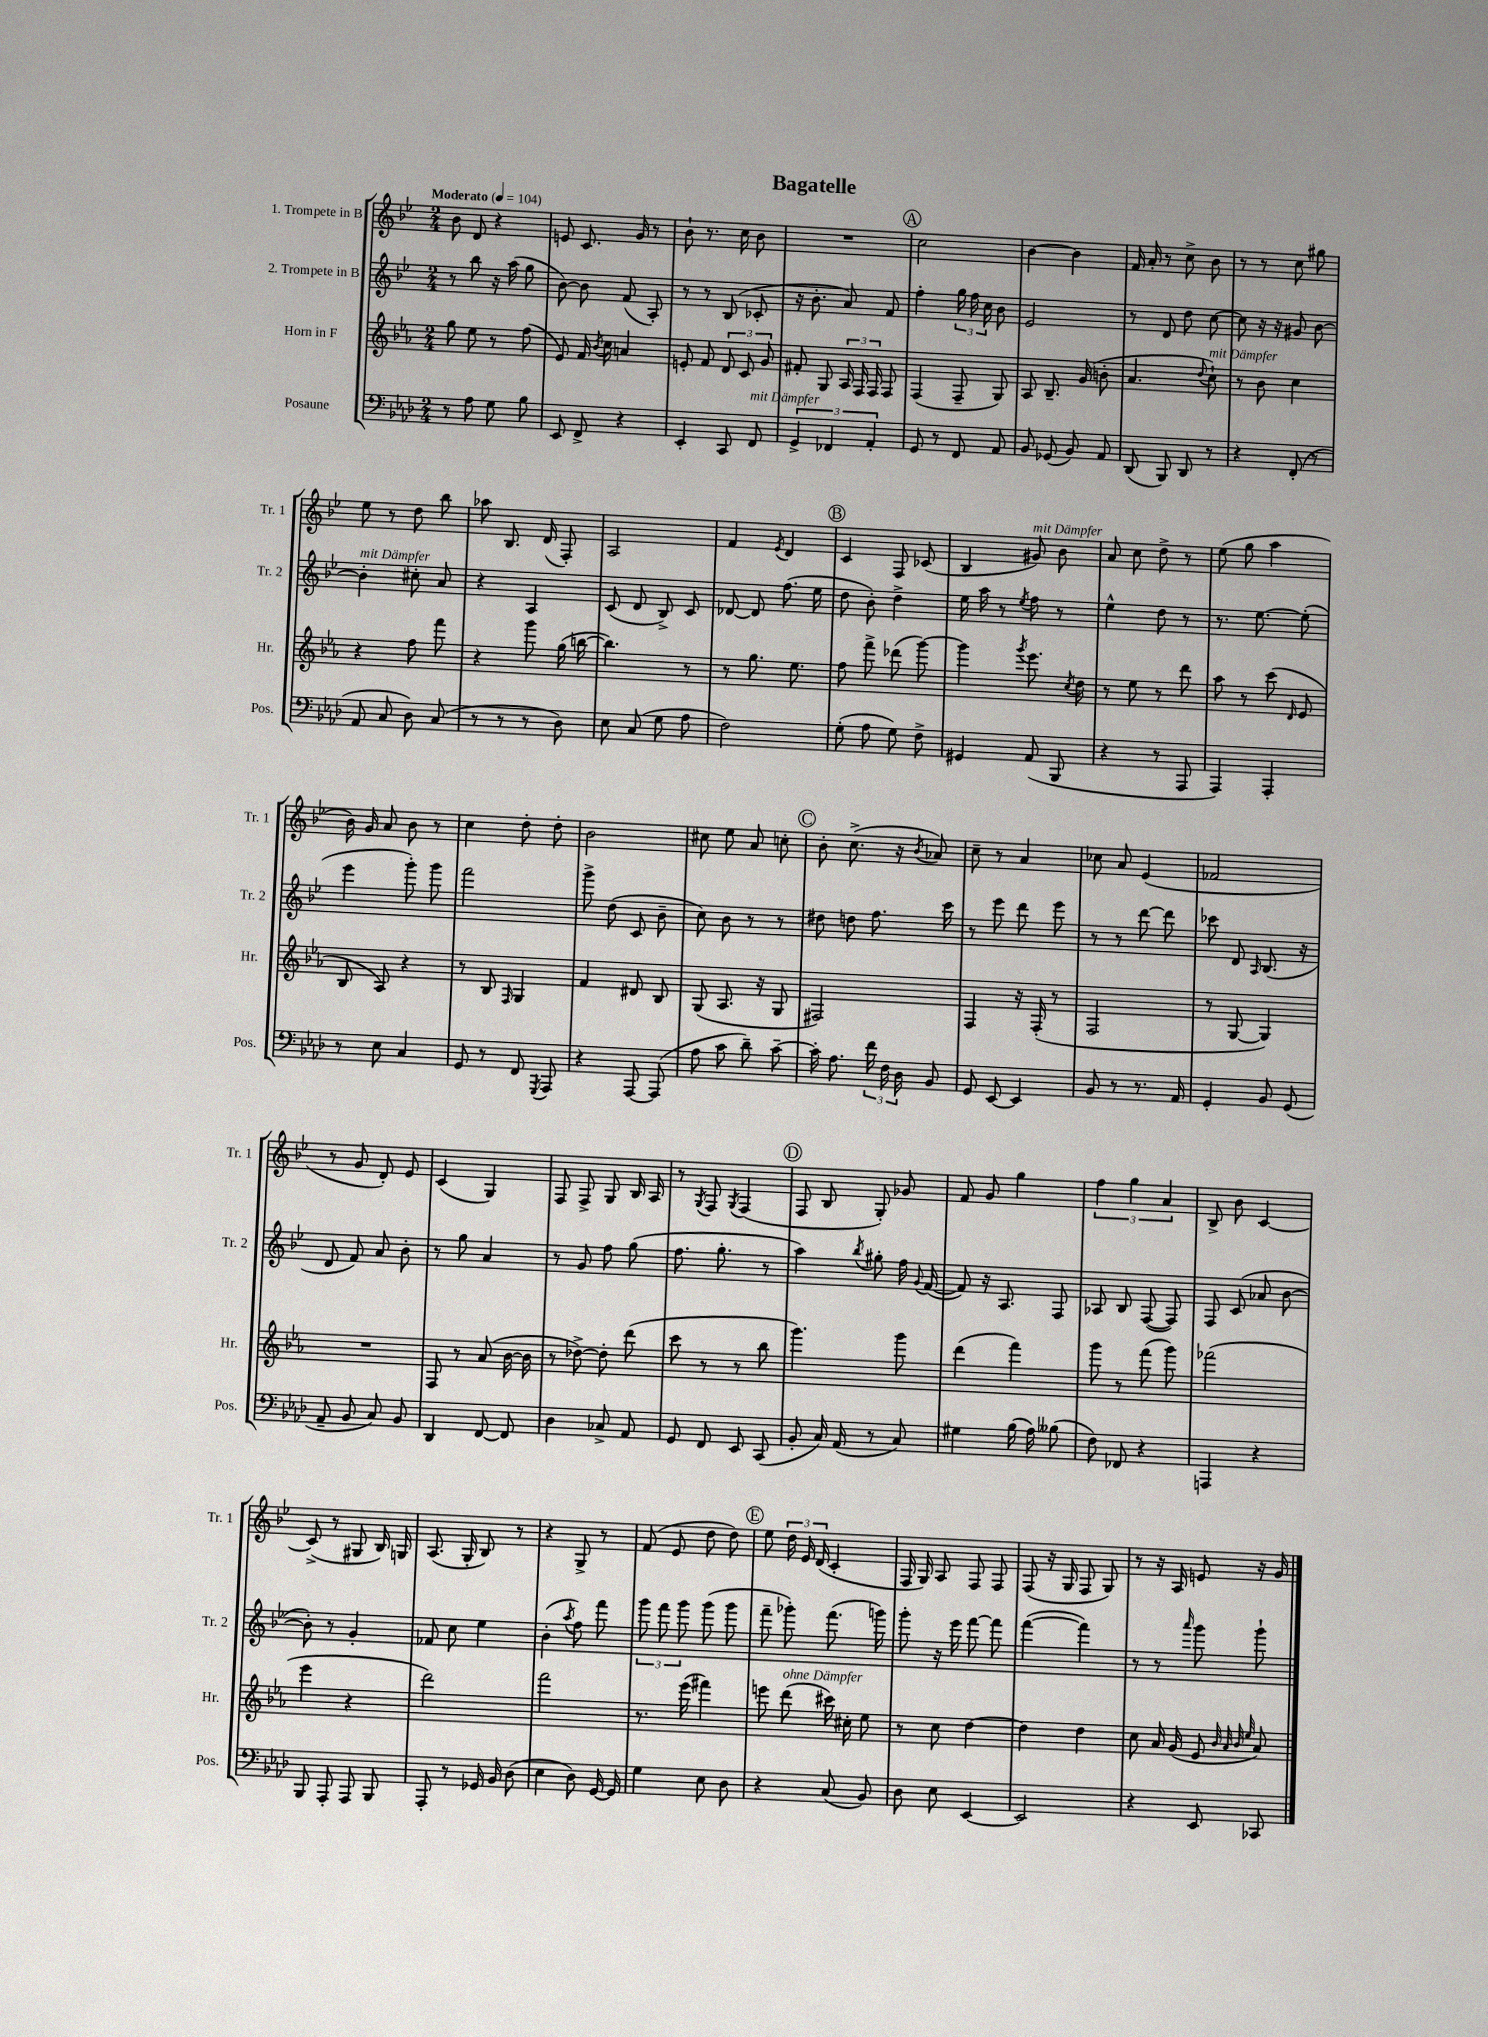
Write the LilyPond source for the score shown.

\header { title = "Bagatelle" }
<<
\new StaffGroup <<
\new Staff = "s0" \with { instrumentName = "1. Trompete in B" shortInstrumentName = "Tr. 1" } {
    \clef treble \key bes \major \numericTimeSignature \time 2/4 \tempo "Moderato" 4 = 104
    \autoBeamOff bes'8 d'8 r4 |
    e'8 c'8. g'16 r8 |
    bes'8-! r8. c''16 bes'8 |
    R2 |
    \mark \markup { \circle "A" } c''2 |
    bes'4~ bes'4 |
    f'16 a'16-. r8 c''8-> bes'8 |
    r8 r8 c''8 gis''8 |
    ees''8 r8 d''8 bes''8 |
    aes''8 bes8. d'16( f8-.) |
    a2 |
    f'4 \acciaccatura { ees'8 } d'4 |
    \mark \markup { \circle "B" } c'4 f8 ces'8( |
    bes4 gis'8^\markup { \italic "mit Dämpfer" }) bes'8 |
    a'8 c''8 d''8-> r8 |
    ees''8( g''8 a''4 |
    bes'16) g'16 a'8 bes'8 r8 |
    c''4 d''8-. d''8-. |
    bes'2 |
    cis''8 ees''8 a'8 c''8-. |
    \mark \markup { \circle "C" } bes'8-. c''8.->( r16 \acciaccatura { bes'8 } aes'8) |
    c''8-- r8 a'4 |
    ces''8 a'8 ees'4( |
    fes'2 |
    r8 g'8 d'8-.) ees'8 |
    c'4( g4) |
    f8 f8-> g8 bes16 a16 |
    r8 \acciaccatura { g8 } f8 \acciaccatura { g8 } f4( |
    \mark \markup { \circle "D" } f8 bes8 g8-.) ges'8 |
    f'8 g'8 g''4 |
    \tuplet 3/2 { f''4 g''4 a'4 } |
    bes8-> bes'8 c'4~ |
    c'8->( r8 gis8 bes16) g16 |
    a8.( g16-. bes8) r8 |
    r4 g8-> r8 |
    f'8( ees'8 d''8 d''8) |
    \mark \markup { \circle "E" } ees''8 \tuplet 3/2 { d''16 ees'16 d'16( } c'4-. |
    f16 g16) a8 f8 f8 |
    f8( r16 g16 f8 g8) |
    r8 r16 a16 e'8 r16 g'16 \bar "|." |
}
\new Staff = "s1" \with { instrumentName = "2. Trompete in B" shortInstrumentName = "Tr. 2" } {
    \clef treble \key bes \major \numericTimeSignature \time 2/4
    \autoBeamOff r8 bes''8 r16 a''16( g''8 |
    bes'8~) bes'8 f'8( a8-.) |
    r8 r8 bes8( ces'8-. |
    r16 bes'8.-. a'8) f'8 |
    \mark \markup { \circle "A" } f''4-. \tuplet 3/2 { g''16 f''16 c''16 } bes'8 |
    ees'2 |
    r8 d'8 d''8 c''8~ |
    c''8 r16 r16 gis'8 bes'8~ |
    bes'4-.^\markup { \italic "mit Dämpfer" } cis''8-. a'8 |
    r4 a4 |
    c'8( d'8 bes8->) c'8 |
    des'8~ des'8 f''8.( ees''16 |
    \mark \markup { \circle "B" } d''8 bes'8-.) d''4-> |
    ees''16 a''16 r8 \acciaccatura { ees''8 } f''8 r8 |
    ees''4-^ d''8 r8 |
    r8. ees''8.~ ees''8-.( |
    ees'''4 g'''8-.) g'''8 |
    f'''2 |
    g'''8-> d''8( c'8 bes'8-- |
    c''8) bes'8 r8 r8 |
    \mark \markup { \circle "C" } dis''8 d''8 f''8. c'''16 |
    r8 ees'''8 d'''8 ees'''8 |
    r8 r8 d'''8~ d'''8 |
    ces'''8 d'8 \grace { a16 } bes8.( r16 |
    d'8 f'8) a'8 bes'8-. |
    r8 g''8 a'4 |
    r8 g'8 f''8 g''8( |
    f''8. g''8.-. r8 |
    \mark \markup { \circle "D" } a''4) \acciaccatura { bes''8 } gis''8-. f''16 \appoggiatura { g'8 } f'16~( |
    f'8) r16 a8. f8 |
    aes8 bes8 f8~( f8) |
    f8 c'8( aes'8 bes'8~ |
    bes'8-.) r8 g'4-. |
    fes'8 c''8 ees''4 |
    bes'4-.( \acciaccatura { a''8 } f''8) f'''8 |
    \tuplet 3/2 { g'''8 f'''8 g'''8 } g'''8( g'''8 |
    \mark \markup { \circle "E" } f'''8-- ges'''8-.) f'''8.( g'''16) |
    g'''8-. r16 ees'''16 f'''8~ f'''8 |
    f'''4~( f'''4) |
    r8 r8 \grace { a'''16 } g'''8 g'''8-! \bar "|." |
}
\new Staff = "s2" \with { instrumentName = "Horn in F" shortInstrumentName = "Hr." } {
    \clef treble \key ees \major \numericTimeSignature \time 2/4
    \autoBeamOff g''8 ees''8 r8 f''8( |
    ees'8) f'16 \acciaccatura { bes'8 } c''16 a'4 |
    e'8-. f'8 \tuplet 3/2 { d'8 c'8 g'8 } |
    fis'8-. g8 \tuplet 3/2 { aes16 f16 f16 } f8 |
    \mark \markup { \circle "A" } f4( f8-- g8) |
    aes8 bes8.-- g'16( b'8-. |
    aes'4. \appoggiatura { d''8 } c''8-!^\markup { \italic "mit Dämpfer" }) |
    r8 bes'8 c''4 |
    r4 f''8 f'''8 |
    r4 g'''8 g''16( b''16~ |
    b''4.) r8 |
    r8 g''8. ees''8. |
    \mark \markup { \circle "B" } f''8 f'''8-> des'''8( g'''8~) |
    g'''4 \acciaccatura { g'''8 } ees'''8. \acciaccatura { c''8 } d''16 |
    r8 ees''8 r8 d'''8 |
    aes''8 r8 c'''8( \grace { d'16 } ees'8 |
    bes8 aes8) r4 |
    r8 bes8 \grace { f16 } g4 |
    f'4 dis'8 bes8 |
    g8( aes8. r16 g8 |
    \mark \markup { \circle "C" } fis2) |
    f4 r16 f16-.( r8 |
    f2 |
    r8 g8~ g4) |
    R2 |
    f8 r8 aes'8( bes'16~ bes'16 |
    r8 des''8~->) des''8-. d'''8( |
    c'''8 r8 r8 bes''8 |
    \mark \markup { \circle "D" } g'''4.) g'''8 |
    d'''4( f'''4) |
    g'''8 r8 f'''8( g'''8) |
    fes'''2( |
    ees'''4 r4 |
    d'''2) |
    f'''2 |
    r8. ees'''16( fis'''4) |
    \mark \markup { \circle "E" } e'''8 d'''8^\markup { \italic "ohne Dämpfer" }( cis'''16) cis''16-. ees''8 |
    r8 c''8 d''4~ |
    d''4 d''4 |
    c''8 aes'16 g'16( ees'8 \grace { bes'32 aes'32 bes'32 ees''32 } aes'8) \bar "|." |
}
\new Staff = "s3" \with { instrumentName = "Posaune" shortInstrumentName = "Pos." } {
    \clef bass \key aes \major \numericTimeSignature \time 2/4
    \autoBeamOff r8 aes8 g8 bes8 |
    ees,8 f,8-> r4 |
    ees,4-. c,8 f,8^\markup { \italic "mit Dämpfer" } |
    \tuplet 3/2 { g,4-> fes,4 aes,4-. } |
    \mark \markup { \circle "A" } g,8 r8 f,8 aes,8 |
    bes,8 ges,8( bes,8) aes,8 |
    des,8( bes,,8) des,8 r8 |
    r4 f,8-.( r8 |
    aes,8 c8 des8) c8( |
    r8 r8 r8 des8) |
    ees8 c8( g8 aes8 |
    f2) |
    \mark \markup { \circle "B" } g8-.( aes8 g8) f8-> |
    gis,4 aes,8( bes,,8 |
    r4 r8 aes,,8 |
    aes,,4) aes,,4-. |
    r8 ees8 c4 |
    g,8 r8 f,8 \acciaccatura { g,,8 } aes,,8 |
    r4 aes,,8~ aes,,8( |
    aes8 c'8 des'8--) c'8~-- |
    \mark \markup { \circle "C" } c'16-. aes8. \tuplet 3/2 { f'16 f16 des16 } bes,8 |
    g,8 ees,8~ ees,4 |
    bes,8 r8 r8. aes,16 |
    g,4-. bes,8 g,8( |
    aes,8-- bes,8 c8) bes,8 |
    des,4 f,8~ f,8 |
    des4 ces8-> aes,8 |
    g,8 f,8 ees,8 c,8( |
    \mark \markup { \circle "D" } bes,8-. c16) aes,16( r8 c8) |
    gis4 bes16( aes16) beses8( |
    f8) fes,8 r4 |
    a,,4 r4 |
    bes,,8 aes,,8-. aes,,8 bes,,8 |
    aes,,8-. r8 ges,16 bes,16 des8( |
    ees4 des8) g,16~ g,16 |
    g4 ees8 des8 |
    \mark \markup { \circle "E" } r4 c8( bes,8) |
    des8 ees8 ees,4~ |
    ees,2 |
    r4 ees,8 ces,8 \bar "|." |
}
>>
>>
\layout { \context { \Score \remove "Bar_number_engraver" } }
